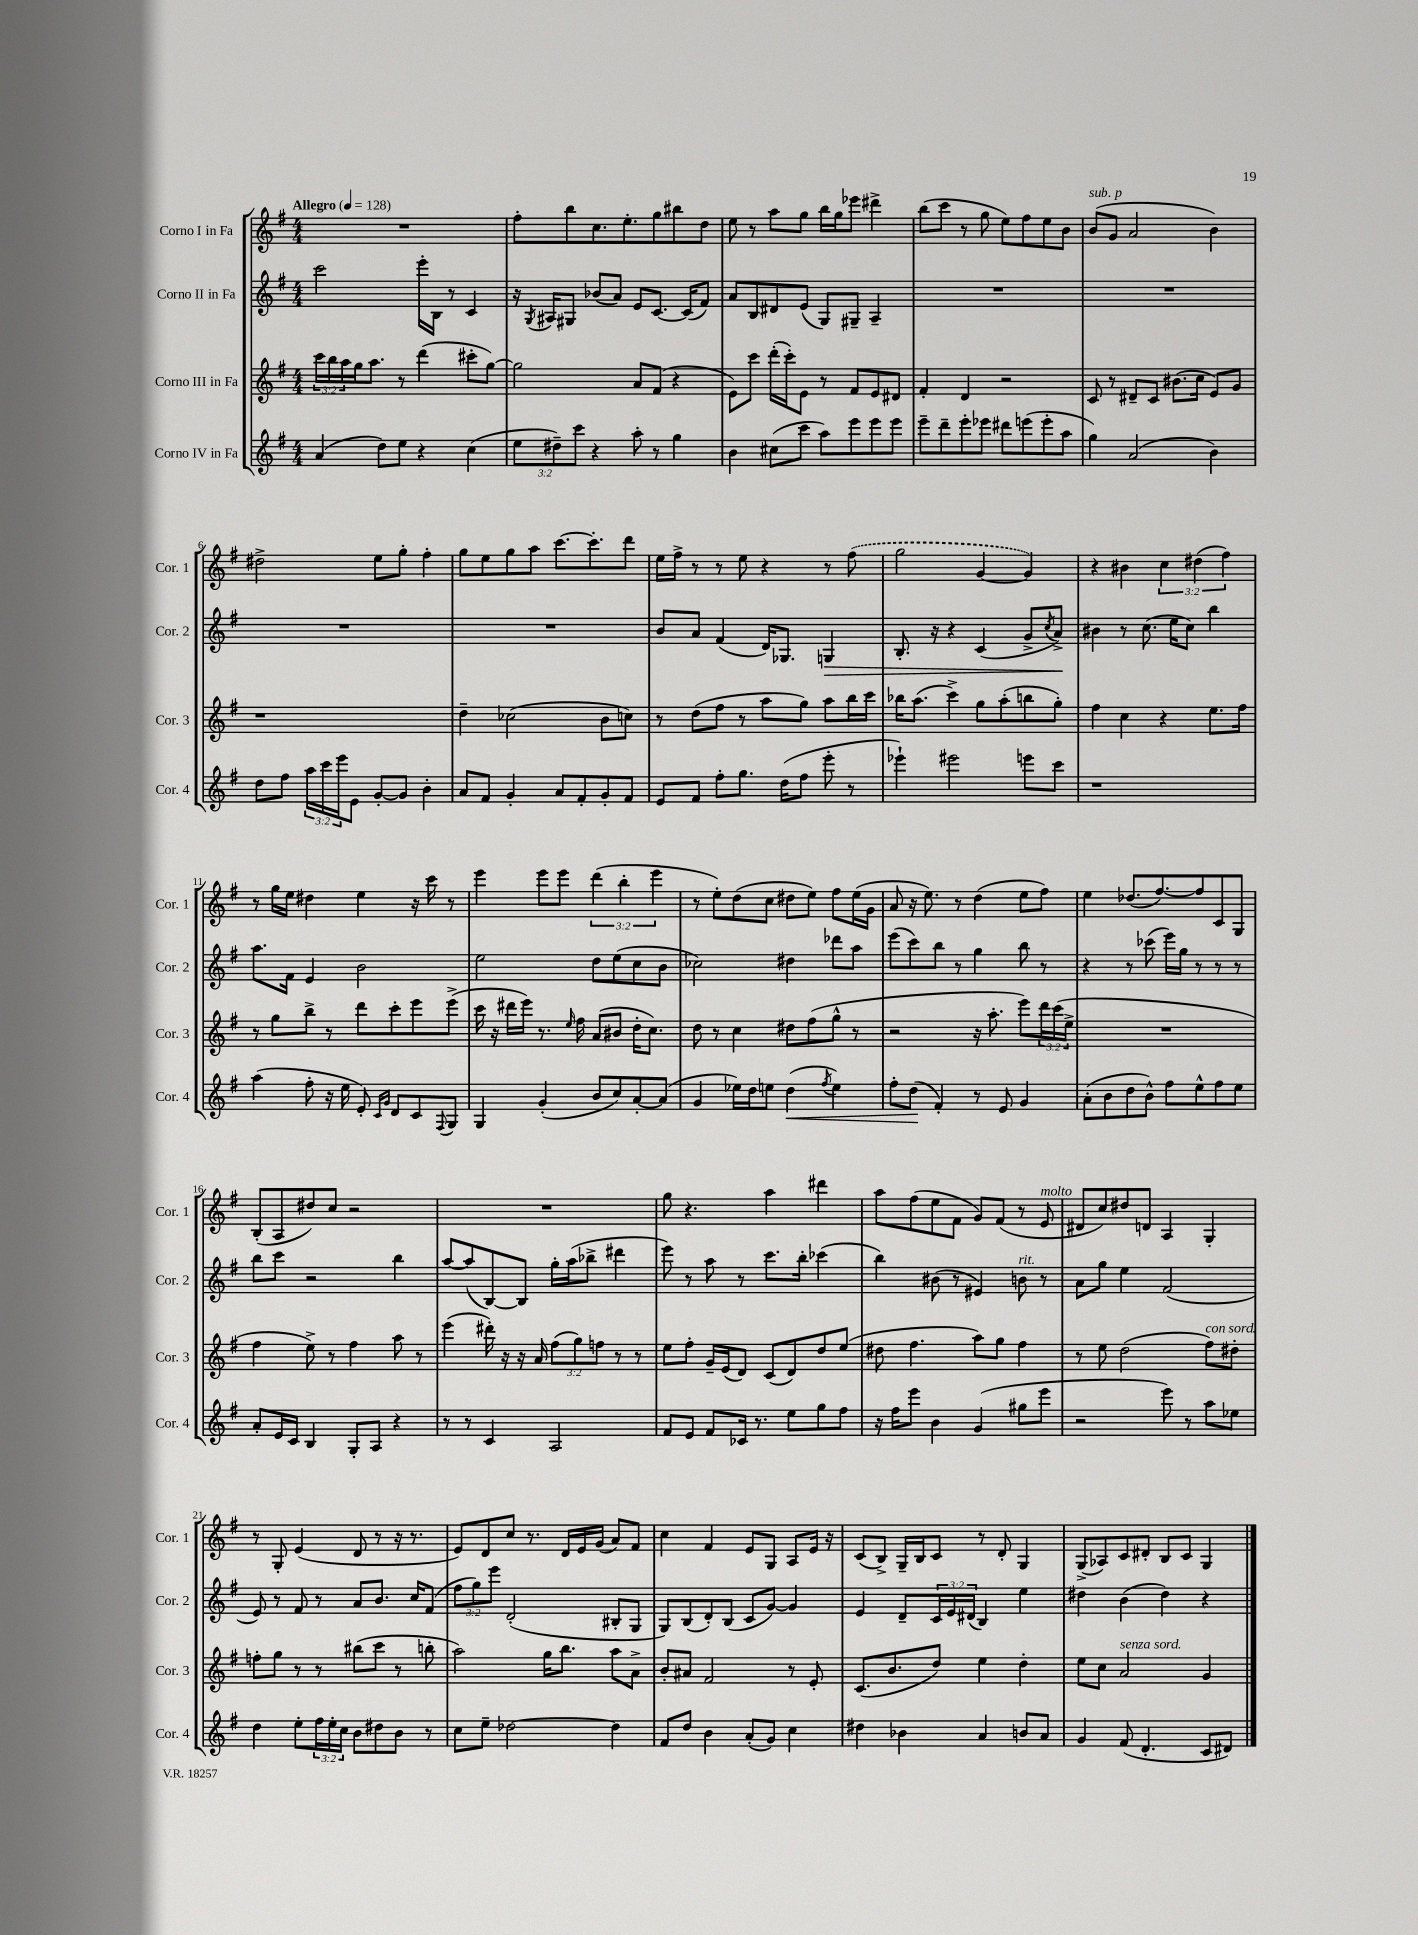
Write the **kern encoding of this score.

**kern	**kern	**kern	**kern
*staff4	*staff3	*staff2	*staff1
*clefG2	*clefG2	*clefG2	*clefG2
*k[f#]	*k[f#]	*k[f#]	*k[f#]
*M4/4	*M4/4	*M4/4	*M4/4
*MM128	*MM128	*MM128	*MM128
(4a	24ccc	2ccc	1r
.	24bb	.	.
.	24aa	.	.
.	16gg	.	.
.	8.aa	.	.
8dd)	.	.	.
8ee	8r	.	.
4r	(4ddd	16eee'	.
.	.	16B	.
.	.	8r	.
(4cc	8ccc#'	4c	.
.	[8gg)	.	.
=	=	=	=
12ee	2gg]	16r	8ff#'
.	.	8qG	.
.	.	16A#	.
12dd#~)	.	.	.
.	.	8G#	8bb
12ccc	.	.	.
4r	.	(8b-	8.cc
.	.	8a)	.
.	.	.	8.ee'
8aa'	8a	8e	.
8r	(8f#	[8.c	8gg
4gg	4r	.	8bb#
.	.	(16c]	.
.	.	8f#)	8dd
=	=	=	=
4b	8e)	8a	8ee
.	8ccc	8B	8r
(8cc#	(16ddd'	8d#	8aa
.	16ccc')	.	.
8ccc	8e	(8e	8gg
8aa)	8r	8G)	16bb
.	.	.	16gg
8eee	8f#	8G#~	8eee-
8eee	8e	4A~	4ddd#^
8eee	8d#	.	.
=	=	=	=
8eee~	4f#'	1r	(8bb
8ddd~	.	.	8ccc
8eee'	4d	.	8r
8eee-	.	.	8gg
8ddd#	2r	.	8ee)
(8eee	.	.	8ff#
8eee'	.	.	8ee
8aa	.	.	8b
=	=	=	=
4gg)	8c	1r	(8b
.	8r	.	8g
(2a	8d#~	.	2a
.	8c	.	.
.	(8.b#	.	.
.	16cc	.	.
4b)	8e)	.	4b)
.	8g	.	.
=	=	=	=
8dd	1r	1r	2dd#^
8ff#	.	.	.
24aa	.	.	.
24ccc	.	.	.
24eee	.	.	.
8e	.	.	.
[8g'	.	.	8ee
8g]	.	.	8gg'
4b'	.	.	4ff#'
=	=	=	=
8a	4dd~	1r	8gg
8f#	.	.	8ee
4g'	(2cc-	.	8gg
.	.	.	8aa
8a	.	.	[8.ccc
8f#'	.	.	.
.	.	.	8.ccc']
8g'	8b	.	.
8f#	8cc)	.	8ddd
=	=	=	=
8e	8r	8b	16ee
.	.	.	16ff#^
8f#	(8dd	8a	8r
8ff#'	8ff#	(4f#	8r
8.gg	8r	.	8ee
.	8aa	16d)	4r
(16dd	.	8.G-	.
8ff#	8gg)	.	.
8eee'	8aa	4G	8r
8r	16bb	.	(8ff#
.	16ccc	.	.
=	=	=	=
4eee-`)	16bb-	8.B'	2gg
.	(8.aa	.	.
.	.	16r	.
2eee#	4ccc^)	4r	.
.	8gg	(4c	[4g
.	(8aa'	.	.
8eee	8bb	8g^	4g])
.	.	8qcc	.
8ccc	8gg')	8a^)	.
=	=	=	=
1r	4ff#	4b#	4r
.	4cc	8r	4b#
.	.	(8.cc	.
.	4r	.	6cc
.	.	16ee	.
.	.	8cc)	.
.	.	.	(6dd#
.	8.ee	4bb	.
.	.	.	6ff#)
.	16ff#	.	.
=	=	=	=
(4aa	8r	8.aa	8r
.	8gg	.	16gg
.	.	16f#	16ee
8ff#'	8bb^	4e	4dd#
16r	8r	.	.
16ee	.	.	.
8e')	8ddd	2b	4ee
16qqc	.	.	.
16qqg	.	.	.
8d	8ccc'	.	.
8c	8eee	.	16r
.	.	.	16ccc
8qqF#	.	.	.
8G	(8eee^	.	8r
=	=	=	=
4G	16ccc	2ee	4eee
.	16r	.	.
.	16ddd#	.	.
.	16eee)	.	.
(4g'	8.r	.	8eee
.	.	.	8eee
.	16qqee	.	.
.	16ff#	.	.
8b	(8a	8dd	(6ddd
8cc)	8b#	(8ee	.
.	.	.	6bb'
[8a'	16dd'	8cc	.
.	8.cc)	.	.
.	.	.	6eee
(8a]	.	8b	.
=	=	=	=
4g	8dd	2cc-)	8r
.	8r	.	8ee')
16ee-)	4cc	.	(8dd
16dd	.	.	.
8ee	.	.	8cc
(4dd	8dd#	4dd#	8dd#
.	(8ff#	.	8ee)
8qff#	.	.	.
4ee)	8gg^^	8ddd-	8ff#
.	8r	8aa	(16ee
.	.	.	16g
=	=	=	=
8ff#'	2r	(8eee	8a
(8dd	.	8ccc)	16r
.	.	.	8.ee)
4f#')	.	8bb	.
.	.	8r	8r
8r	16r	4gg	(4dd
.	8.aa'	.	.
8e	.	.	.
4g	8eee)	8bb	8ee
.	24ddd	8r	8ff#)
.	(24ccc	.	.
.	24ee^	.	.
=	=	=	=
(8a'	1r	4r	4ee
8b	.	.	.
8dd	.	8r	(8.dd-
8b^^)	.	(8ccc-	.
.	.	.	[8.ff#)
8ff#	.	16eee)	.
.	.	16gg	.
8ee^^	.	8r	8ff#]
8ff#	.	8r	8c
8ee	.	8r	8G
=	=	=	=
8a'	4ff#	8bb	(8B'
16e	.	8ccc	8A
16c	.	.	.
4B	8ee^)	2r	8dd#)
.	8r	.	8cc
8G'	4ff#	.	2r
8A	.	.	.
4r	8aa	4bb	.
.	8r	.	.
=	=	=	=
8r	(4eee	[8aa	1r
8r	.	(8aa]	.
4c	16ddd#')	[8B)	.
.	16r	.	.
.	16r	8B]	.
.	16a	.	.
2A	(12ff#	16gg'	.
.	.	(16aa	.
.	12gg)	.	.
.	.	8bb-^	.
.	12ff	.	.
.	8r	4ddd#	.
.	8r	.	.
=	=	=	=
8f#	8ee	8eee)	8gg
8e	8ff#'	8r	4.r
8f#	16g~	8aa	.
.	(16e	.	.
16c-	8d)	8r	.
8.r	.	.	.
.	(8c	8.ccc	4aa
8ee	8d)	.	.
.	.	16bb'	.
8gg	8dd	(4ccc-	4ddd#
8ff#	(8ee	.	.
=	=	=	=
16r	8dd#	4bb)	8aa
16ff#	.	.	.
8eee	4.ff#	.	(8ff#
4b	.	(8b#	8ee
.	.	8r	8f#
(4g	8aa)	4e#)	8g)
.	8gg	.	(8f#
8gg#	4ff#	8b	8r
8eee	.	8r	8e
=	=	=	=
2r	8r	8a	8d#
.	8ee	8gg	8cc)
.	(2dd	4ee	8dd#
.	.	.	8d
8eee)	.	(2f#	4A
8r	.	.	.
8aa	8ff#)	.	4G'
8ee-	8dd#'	.	.
=	=	=	=
4dd	8ff'	8e)	8r
.	8gg	8r	8G'
8ee'	8r	8f#	(4e
24ff#	8r	8r	.
24ee'	.	.	.
24cc	.	.	.
8b	(8bb#	8a	8d
8dd#	8ccc	8.b	8r
8b	8r	.	16r
.	.	16cc	8.r
8r	8bb'	(8f#	.
=	=	=	=
8cc	2aa)	12ff#	8e)
.	.	12gg)	.
8ee~	.	.	8d
.	.	12eee	.
[2dd-	.	(2d'	8cc
.	.	.	8.r
.	16gg	.	.
.	8.bb	.	16d
.	.	.	16e
.	.	.	(16g
4dd-]	8aa	8B#'	8a)
.	8a^	8G	8f#
=	=	=	=
8f#	8b'	8G)	4cc
8dd	8a#	(8B	.
4b	2f#	8d')	4f#
.	.	(8B	.
(8a'	.	8c	8e
8g)	.	[8g)	8G
4cc	8r	4g]	8A
.	8e'	.	16e
.	.	.	16r
=	=	=	=
4dd#	(8.c	4e	(8c
.	.	.	8B^)
.	8.b	.	.
4b-	.	8d~	16G~
.	.	.	16B
.	8dd)	24c	8c
.	.	24e	.
.	.	(24d#	.
4a	4ee	4B)	8r
.	.	.	8d'
8b	4dd'	4ee	4G
8a	.	.	.
=	=	=	=
4g	8ee	4dd#	(8G^
.	8cc	.	8A-)
(8f#	2a	(4b	8c
4.d'	.	.	8d#'
.	.	4dd#)	8B
.	.	.	8c
8c	4g	4r	4G
8d#)	.	.	.
==	==	==	==
*-	*-	*-	*-
